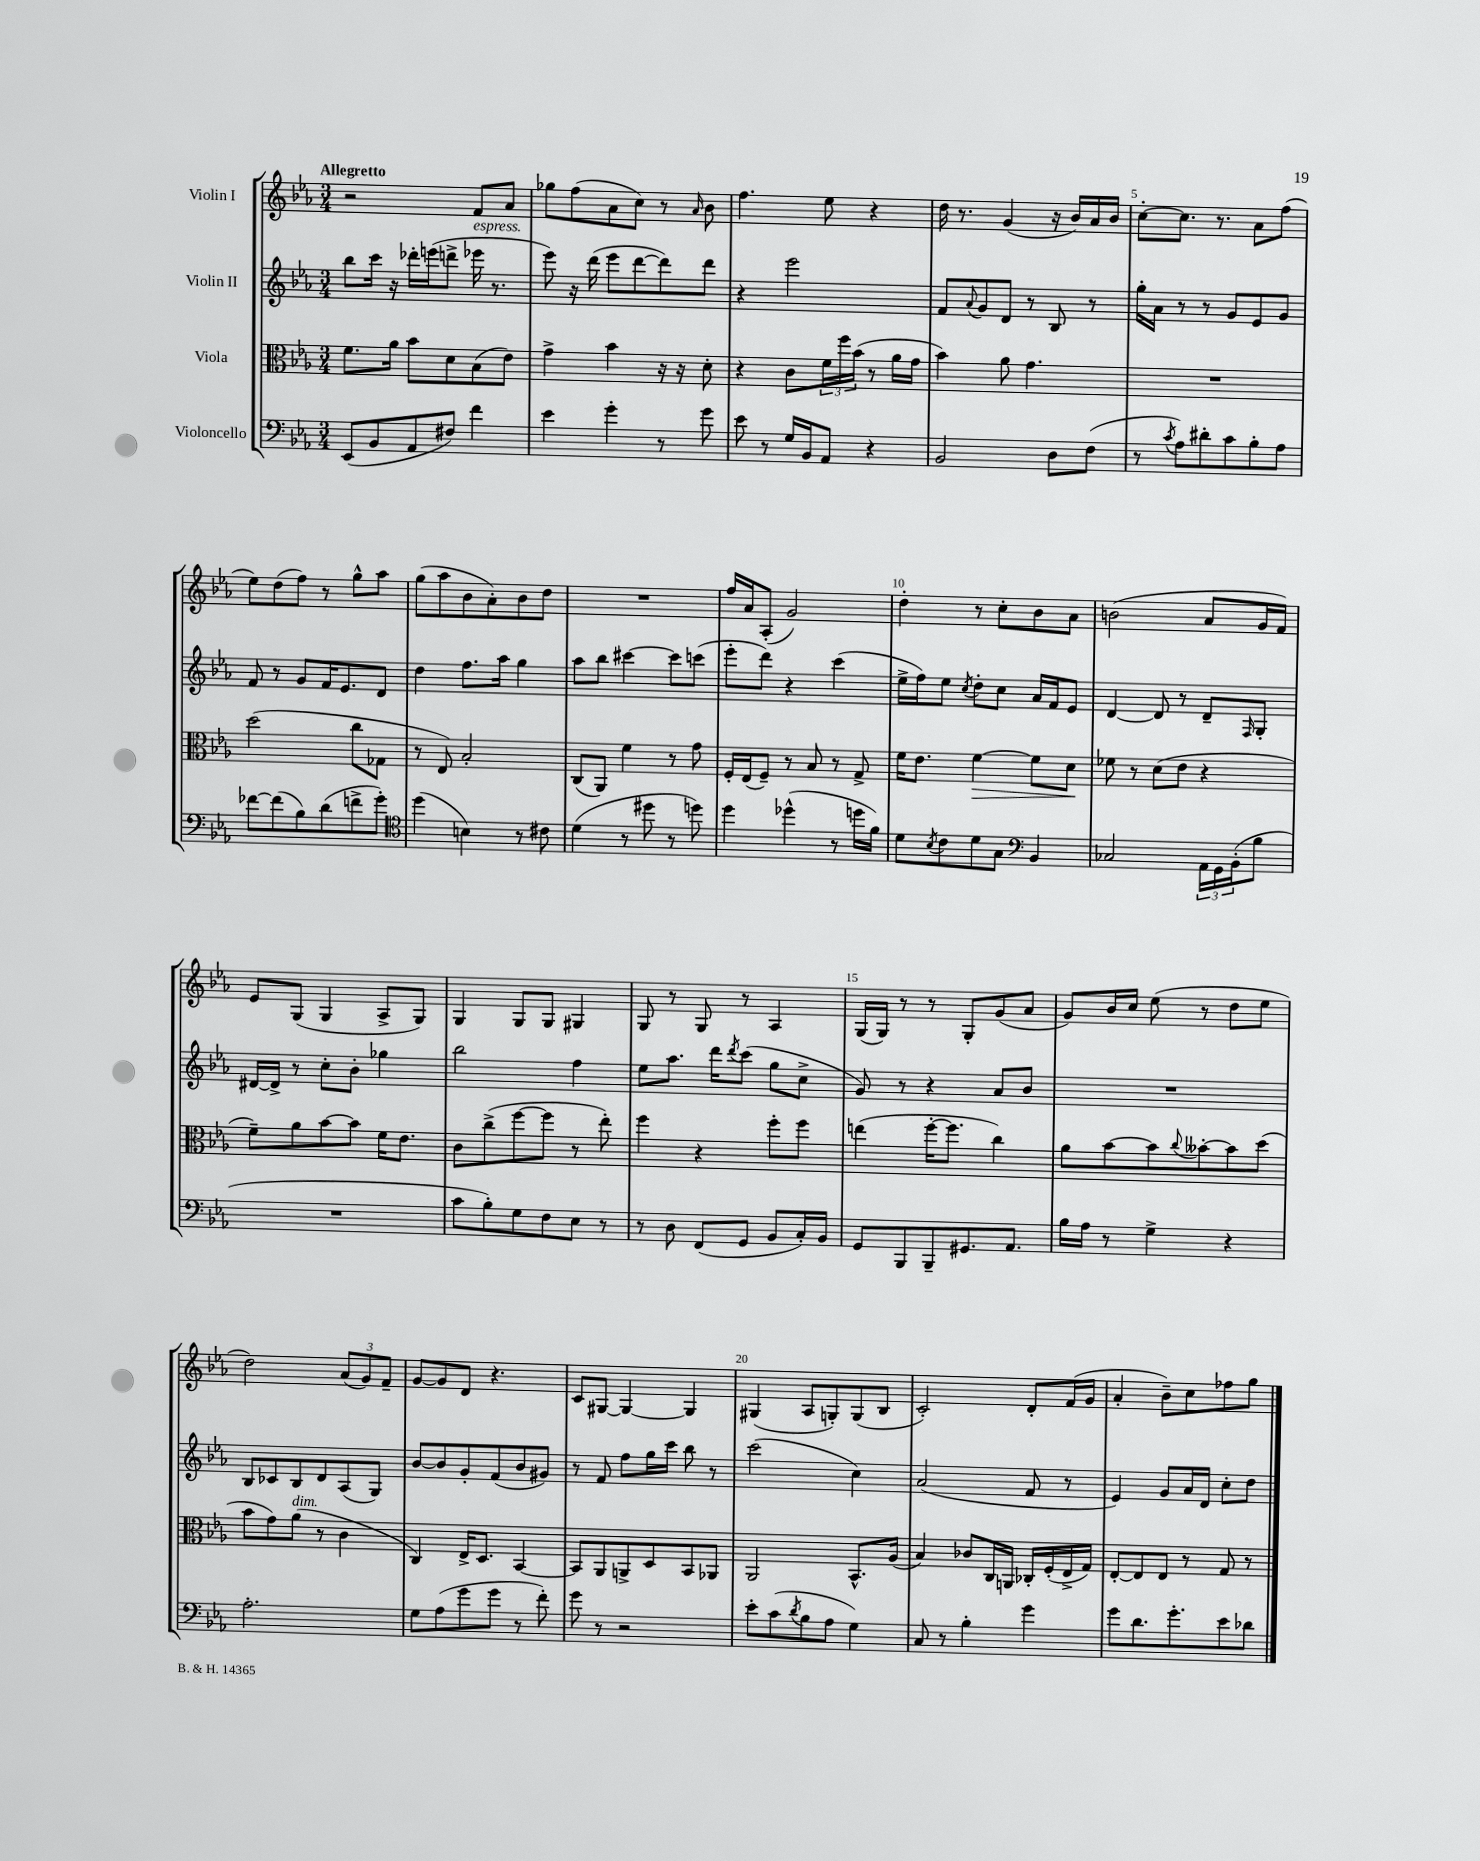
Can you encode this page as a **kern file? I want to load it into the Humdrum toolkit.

**kern	**kern	**dynam	**kern	**kern
*part4	*part3	*part3	*part2	*part1
*staff4	*staff3	*staff3	*staff2	*staff1
*I"Violoncello	*I"Viola	*	*I"Violin II	*I"Violin I
*clefF4	*clefC3	*	*clefG2	*clefG2
*k[b-e-a-]	*k[b-e-a-]	*	*k[b-e-a-]	*k[b-e-a-]
*M3/4	*M3/4	*	*M3/4	*M3/4
=1	=1	=1	=1	=1
!	!	!	!	!LO:TX:a:B:t=Allegretto
(8EE-/L	8.f\L	.	8bb-\L	2r
8BB-/	.	.	16ccc\Jk	.
.	16a-\Jk	.	16r	.
8AA-/	8b-\L	.	16ddd-X'\LL	.
.	.	.	(16eeen\J	.
8F#X/J)	8d\	.	8dddn^\J	.
!	!	!	!LO:TX:a:i:t=espress.	!
4f\	(8B-\	.	16eee-X\	8f/L
.	.	.	8.r	.
.	8e-\J)	.	.	8a-/J
=2	=2	=2	=2	=2
4e-\	4g^\	.	8eee-\)	8gg-X\L
.	.	.	16r	(8ff\
.	.	.	(16ddd\	.
4g'\	4b-\	.	8eee-\L	8a-\
.	.	.	[8ddd\	8cc\J)
8r	16r	.	8ddd\])	8r
.	16r	.	.	.
.	.	.	.	16qqa-/
8g\	8d'\	.	8ddd\J	8b-\
=3	=3	=3	=3	=3
8e-\	4r	.	4r	4.ff\
8r	.	.	.	.
16G/LL	8c\L	.	2eee-\	.
16BB-/J	.	.	.	.
8AA-/J	24f\L	.	.	8ee-\
.	24ff\	.	.	.
.	(24b-\JJ	.	.	.
4r	8r	.	.	4r
.	16a-\LL	.	.	.
.	16g\JJ	.	.	.
=4	=4	=4	=4	=4
2BB-/	4b-\)	.	8f/L	16dd\
.	.	.	.	8.r
.	.	.	8qqa-/	.
.	.	.	8g/	.
.	8a-\	.	8d/J	(4g/
.	4.g\	.	8r	.
8D\L	.	.	8B-/	16r
.	.	.	.	16b-/LL)
(8F\J	.	.	8r	16a-/
.	.	.	.	16b-/JJ
=5	=5	=5	=5	=5
8r	2.r	.	16gg'\LL	[8cc'\L
.	.	.	16a-\JJ	.
8qc/	.	.	.	.
8A-\L)	.	.	8r	8.cc\J]
8d#X'\	.	.	8r	.
.	.	.	.	8.r
8c\	.	.	8g/L	.
8B-'\	.	.	8e-/	8a-\L
8A-\J	.	.	8g/J	(8ff\J
!!LO:LB:g=z
=6	=6	=6	=6	=6
[8f-X\L	(2dd\	.	8f/	8ee-\L)
(8f-\]	.	.	8r	(8dd\
8B-\)	.	.	8g/L	8ff\J)
(8d\	.	.	16f/K	8r
.	.	.	8.e-/	.
8fn^\	8cc\L	.	.	8gg^^\L
8g'\J)	8G-X\J	.	8d/J	8aa-\J
=7	=7	=7	=7	=7
*clefC4	*	*	*	*
(4dd\	8r	.	4dd\	(8gg\L
.	8E-/)	.	.	8aa-\
4Bn\)	2B-'/	.	8.ff\L	8b-\
.	.	.	.	8a-'\)
.	.	.	16aa-\Jk	.
8r	.	.	4gg\	8b-\
8c#X\	.	.	.	8dd\J
=8	=8	=8	=8	=8
(4d\	(8C/L	.	8aa-\L	2.r
.	8AA-/J)	.	8bb-\J	.
8r	4f\	.	[4ccc#X\	.
8dd#X\	.	.	.	.
8r	8r	.	8ccc#\L]	.
8ddn\)	8g\	.	(8cccn\J	.
=9	=9	=9	=9	=9
4dd\	16F'/LL	.	8eee-'\L	16ff/LL
.	(16E-/J	.	.	16a-/J
.	8F~/J)	.	8ddd\J)	(8A-'/J
(4dd-X^^\	8r	.	4r	2g/)
.	8B-/	.	.	.
8r	8r	.	(4ccc\	.
16ddn\LL	8G^/	.	.	.
16f\JJ)	.	.	.	.
=10	=10	=10	=10	=10
8d\L	16f\KL	.	16ee-^\LL	4dd'\
.	8.e-\J	.	16ff\J)	.
8qB-/	.	.	.	.
8c\	.	.	8ee-\J	.
.	.	.	8qcc/	.
!	!	!LO:HP:b	!	!
8d\	[4f\	>	8dd'\L	8r
8G\J	.	.	8cc\J	8cc'\L
*clefF4	*	*	*	*
4BB-/	8f\L]	.	16a-/LL	8b-\
.	.	.	16f/J	.
.	8d\J	.	8e-/J	8a-\J
.	.	]	.	.
=11	=11	=11	=11	=11
2C-X/	8f-X\	.	[4d/	(2bn\
.	8r	.	.	.
.	(8d\L	.	8d/]	.
.	8e-\J	.	8r	.
24AA-\LL	4r	.	8d~/L	8a-/L
24GG\	.	.	.	.
(24BB-'\J	.	.	.	.
.	.	.	16qqF/	.
8B-\J	.	.	8G'/J	16g/L
.	.	.	.	16f/JJ)
!!LO:LB:g=z
=12	=12	=12	=12	=12
2.r	8f~\L)	.	[16d#X/LL	8e-/L
.	.	.	16d#^/JJ]	.
.	8a-\	.	8r	(8G/J
.	[8b-\	.	8cc'\L	4G/
.	8b-\J]	.	8b-'\J	.
.	16f\KL	.	4gg-X\	8A-^/L
.	8.e-\J	.	.	.
.	.	.	.	8G/J)
=13	=13	=13	=13	=13
8c\L	8c\L	.	2bb-\	4G/
8B-'\)	(8cc^\	.	.	.
8G\	[8ff\	.	.	8G/L
8F\	8ff\J]	.	.	8G/J
8E-\J	8r	.	4ff\	4G#X/
8r	8ee-'\)	.	.	.
=14	=14	=14	=14	=14
8r	4ff\	.	8ee-\L	8G/
8D\	.	.	8.aa-\J	8r
(8FF/L	4r	.	.	8G/
.	.	.	16ddd\KL	.
.	.	.	8qddd/	.
8GG/J	.	.	(8ccc\J	8r
8BB-/L	8ff'\L	.	8gg\L	4A-/
16C'/L)	8ff\J	.	8cc^\J	.
16BB-/JJ	.	.	.	.
=15	=15	=15	=15	=15
8GG/L	(4een\	.	8g/)	(16G/LL
.	.	.	.	16G/JJ)
8BBB-/	.	.	8r	8r
8BBB-~/	[16ff'\KL	.	4r	8r
.	8.ff\J]	.	.	.
8.GG#X/	.	.	.	8G'/L
.	4cc\)	.	8a-/L	(8g/
8.AA-/J	.	.	.	.
.	.	.	8b-/J	8a-/J
=16	=16	=16	=16	=16
16B-\LL	8a-\L	.	2.r	8g/L)
16A-\JJ	.	.	.	.
8r	[8b-\	.	.	16b-/L
.	.	.	.	16cc/JJ
4G^\	8b-\]	.	.	(8ee-\
.	8qqcc/	.	.	.
.	[8b--X'\	.	.	8r
4r	8b--\]	.	.	8dd\L
.	(8dd\J	.	.	8ee-\J
!!LO:LB:g=z
=17	=17	=17	=17	=17
2.A-'\	8b-\L	.	8B-/L	2dd\)
.	8g\)	.	8c-X/	.
!	!LO:TX:a:i:t=dim.	!	!	!
.	(8a-\J	.	8B-/	.
.	8r	.	8d/	.
.	4c\	.	(8A-/	(12a-/L
.	.	.	.	12g/)
.	.	.	8G/J)	.
.	.	.	.	12f~/J
=18	=18	=18	=18	=18
8G\L	4C/)	.	[8b-/L	[8g/L
(8A-\	.	.	8b-/]	8g/]
8g\	16E-^/KL	.	8g'/	8d/J
.	8.D/J	.	.	.
8g\J	.	.	(8f/	4.r
8r	[4BB-/	.	8b-/	.
8f'\)	.	.	8g#X/J)	.
=19	=19	=19	=19	=19
8g\	8BB-/L]	.	8r	8c/L
8r	8AA-/	.	8f/	[8G#X/J
2r	8AAn^/	.	8ff\L	4G#/_
.	8D/	.	16gg\L	.
.	.	.	16ccc\JJ	.
.	8BB-/	.	8bb-\	4G#/]
.	8AA-X/J	.	8r	.
=20	=20	=20	=20	=20
8e-'\L	2AA-/	.	(2ccc\	(4G#X/
(8c\	.	.	.	.
8qd/	.	.	.	.
8B-\	.	.	.	8A-/L
8A-\J	.	.	.	8Gn'/)
4G\)	8.BB-^^/L	.	4cc\)	(8G/
.	.	.	.	8B-/J
.	(16A-/Jk	.	.	.
=21	=21	=21	=21	=21
8C/	4B-/)	.	(2a-/	2c'/)
8r	.	.	.	.
4B-'\	8c-X/L	.	.	.
.	16C/L	.	.	.
.	16AAn/JJ	.	.	.
4g\	16C-X'/LL	.	8f/	8d'/L
.	(16F'/	.	.	.
.	16E-^/	.	8r	(16f/L
.	16G/JJ)	.	.	16g/JJ
=22	=22	=22	=22	=22
8g\L	[8E-'/L	.	4e-/)	4a-'/
8.d\	8E-/]	.	.	.
.	8E-/J	.	8g/L	8b-~\L)
8.g'\	.	.	.	.
.	8r	.	16a-/L	8cc\
.	.	.	16d/JJ	.
8e-\	8G/	.	8cc'\L	8ff-X\
8d-X\J	8r	.	8dd\J	8gg\J
==	==	==	==	==
*-	*-	*-	*-	*-
